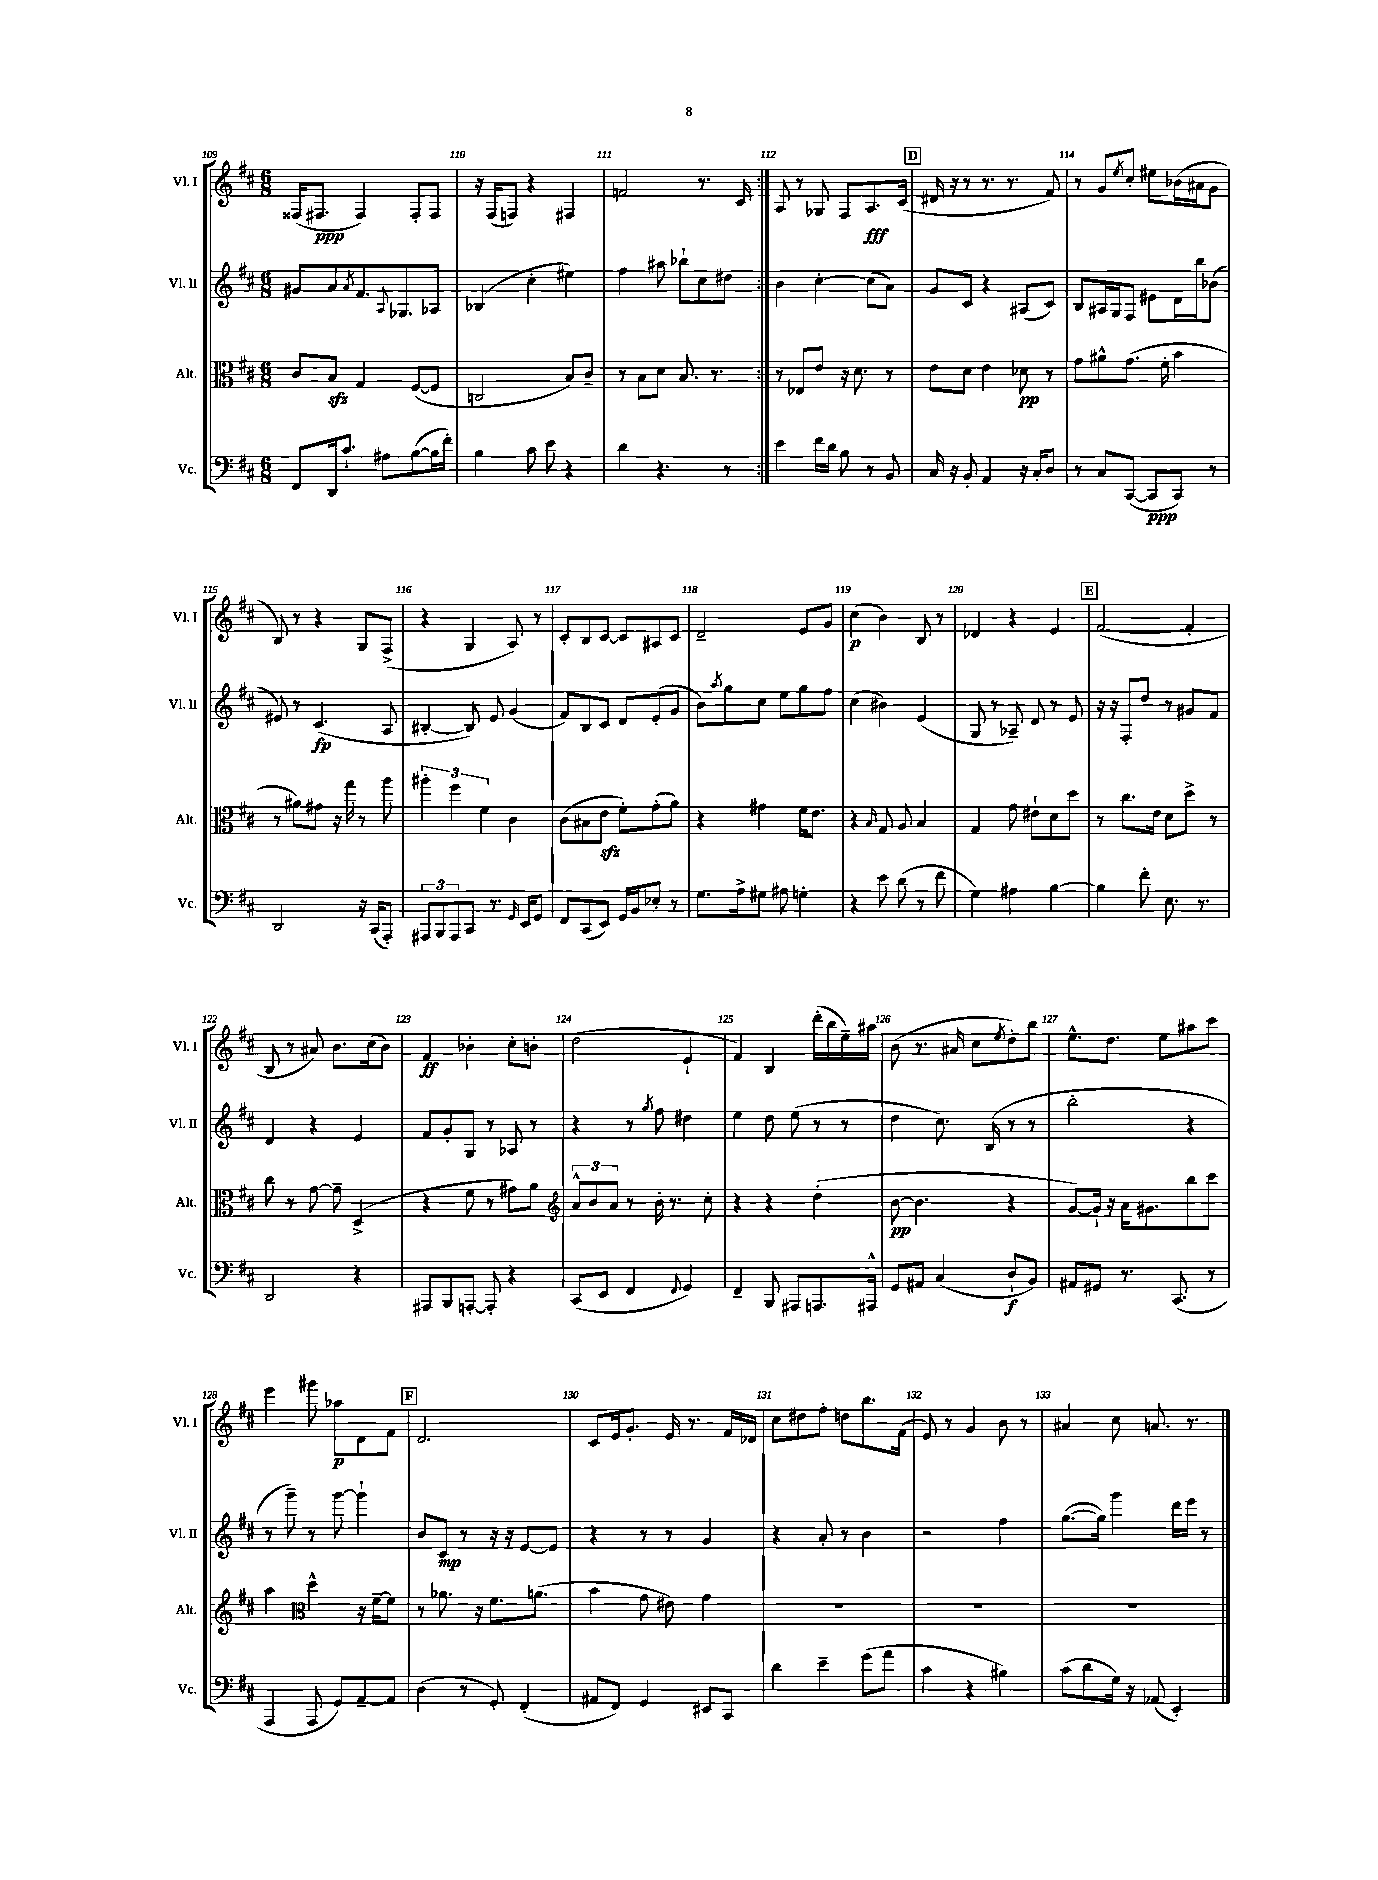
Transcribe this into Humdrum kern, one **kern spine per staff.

**kern	**kern	**kern	**kern
*staff4	*staff3	*staff2	*staff1
*clefF4	*clefC3	*clefG2	*clefG2
*k[f#c#]	*k[f#c#]	*k[f#c#]	*k[f#c#]
*M6/8	*M6/8	*M6/8	*M6/8
8FF#/L	8c#/L	8g#/L	(16F##/LK
.	.	.	8.F#/J
16DD/k	8B/J	8a/	.
8.c#`/J	.	.	.
.	.	8qa/	.
.	4G/	8.f#/	4F#/)
8A#\L	.	.	.
.	.	8qqA/	.
.	.	8.G-/	.
([8B\	([8F#/L	.	8F#'/L
16B\]L	8F#/]J	8A-/J	8F#/J
16f#'\JJ)	.	.	.
=	=	=	=
4B\	2C/	(4B-/	16r
.	.	.	(16F#/LK
.	.	.	8F/J)
8c#\	.	4cc#'\	4r
8e\	.	.	.
4r	8B/L)	4ee#\)	4F#/
.	8c#~/J	.	.
=	=	=	=
4d\	8r	4ff#\	2f/
.	8B\L	.	.
4.r	8d\J	8aa#\	.
.	8.B/	8bb-`\L	.
.	.	8cc#\	8.r
.	8.r	.	.
8r	.	8dd#\J	.
.	.	.	16c#/
=:|!	=:|!	=:|!	=:|!
4e\	8r	4b\	8A/
.	8E-/L	.	8r
16f#\LL	8e/J	[4cc#'\	8G-/
16d\JJ	.	.	.
8B\	16r	.	8F#/L
.	8.d\	.	.
8r	.	(8cc#\]L	8.A/
8BB/	8r	8a\J)	.
.	.	.	(16c#/Jk
=	=	=	=
16C#/	8e\L	8g/L	16d#/
16r	.	.	16r
8BB'/	8d\J	8c#/J	8r
4AA/	4e\	4r	8.r
.	.	.	8.r
16r	8d-\	(8A#/L	.
16C#'/LK	.	.	.
8D/J	8r	8c#/J)	8f#/)
=	=	=	=
8r	8g\L	8B/L	8r
8C#/L	8a#^^\	16A#/L	8g/L
.	.	16G/J	.
.	.	.	8qee/
([8CC#/J	(8.g\J	8F#/J	8cc#'/J
8CC#/]L	.	8e#\L	8ee#\L
.	16f#'\	.	.
8CC#/J)	4b\	16d\L	(16b-\L
.	.	16bb\J	16a#\J
8r	.	(8b-\J	8g\J
=	=	=	=
2DD/	8r	8e#/)	8B/)
.	8a#\L)	8r	8r
.	8g#\J	(4.c#/	4r
.	16r	.	.
.	16gg\	.	.
16r	8r	.	8G/L
(16CC#/LK	.	.	.
8AAA'/J)	8aa\	8A/	(8F#^/J
=	=	=	=
12AAA#/L	6aa#'\	[4B#'/	4r
12BBB/	.	.	.
12AAA#/	6ff#\	.	.
8CC#/J	.	8B#/])	4G/
.	6f#\	.	.
8.r	.	8e/	.
.	4c#\	(4g/	8A/)
16qqGG/	.	.	.
16EE/LK	.	.	.
8GG/J	.	.	8r
=	=	=	=
8FF#/L	(8c#\L	8f#/L)	8c#'/L
(8CC#/	8B#\	8B/	8B/
8EE/J)	8e\J	8c#/J	[8c#/J
16GG/LL	8f#'\L)	8d/L	8c#/]L
16BB/J	.	.	.
8E-'/J	(8g'\	(8e'/	8A#/
8r	8a\J)	8g/J	8c#/J
=	=	=	=
8.G\L	4r	8b\L)	2d~/
.	.	8qaa/	.
.	.	8gg\	.
16A^\k	.	.	.
8G#\J	4g#\	8cc#\J	.
8A#\	.	8ee\L	.
4G'\	16f#\LK	8gg\	8e/L
.	8.e\J	.	.
.	.	8ff#\J	8g/J
=	=	=	=
4r	4r	(4cc#\	(4cc#\
.	16qqB/	.	.
8e\	8G/	4b#\)	4b\)
(8d\	8A/	.	.
8r	4B/	(4e/	8B/
8f#\	.	.	8r
=	=	=	=
4G\)	4G/	8G/	4d-/
.	.	8r	.
4A#\	8g\	8A-~/)	4r
.	8e#`\L	8d/	.
[4B\	8d\	8r	4e/
.	8dd\J	8e/	.
=	=	=	=
4B\]	8r	16r	([2f#/
.	.	16r	.
.	8.cc#\L	8F#'/L	.
8f#'\	.	8dd/J	.
.	16e\Jk	.	.
8.E\	8d\L	8r	.
.	8dd^\J	8g#/L	4f#'/]
8.r	.	.	.
.	8r	8f#/J	.
=	=	=	=
2DD/	8cc#\	4d/	8B/
.	8r	.	8r
.	[8g\	4r	8a#/)
.	8g~\]	.	8.b\L
4r	(4D^/	4e/	.
.	.	.	(16cc#\k
.	.	.	8b\J)
=	=	=	=
8AAA#/L	4r	8f#/L	4f#/
8BBB/	.	8g'/	.
[8AAA'/J	8f#\	8G/J	4b-'\
8AAA'/]	8r	8r	.
4r	8g#\L)	8A-/	8cc#'\L
.	8a\J	8r	8b'\J
=	=	=	=
*	*clefG2	*	*
(8CC#/L	12a^^/L	4r	(2dd\
.	12b/	.	.
8EE/J	.	.	.
.	12a/J	.	.
4FF#/	8r	8r	.
.	.	8qgg/	.
.	16b'\	8ff#\	.
.	8.r	.	.
8qqFF#/	.	.	.
4GG/)	.	4dd#\	4e`/
.	8cc#'\	.	.
=	=	=	=
4FF#~/	4r	4ee\	4f#/)
8BBB/	4r	8dd\	4B/
8AAA#/L	.	(8ee\	.
8.AAA/	(4dd'\	8r	(16ddd'\LL
.	.	.	16bb\
.	.	8r	16ee~\)
16AAA#^^/Jk	.	.	16aa#\JJ
=	=	=	=
8GG/L	[8b\	4dd\	(8b\
8AA#/J	4.b\]	.	8.r
(4C#/	.	8.cc#\)	.
.	.	.	16a#/
.	.	.	8cc#\L
.	.	(16B/	.
.	.	.	8qee/
8D`/L	4r	8r	8dd'\)
8BB/J)	.	8r	8bb\J
=	=	=	=
8AA#/L	[8g/L)	2bb'\	8.ee^^\L
8GG#/J	16g`/]Jk	.	.
.	16r	.	8.dd\J
8.r	16a\LK	.	.
.	8.g#\	.	.
.	.	.	8ee\L
(8.CC#/	.	.	.
.	8bb\	4r	8aa#\
8r	8ccc#\J	.	8ccc#\J
=	=	=	=
4AAA/	4aa\	8r	4eee\
.	.	8ggg~\)	.
*	*clefC3	*	*
8AAA/	4dd^^\	8r	8ggg#\
8GG/L)	.	[8ggg\	8aa-\L
[8AA~/	16r	4ggg`\]	8d\
.	[16f#~\LK	.	.
8AA/]J	8f#\]J	.	8f#\J
=	=	=	=
(4D\	8r	8b/L	2.d/
.	8.a-\	8c#/J	.
8r	.	8r	.
.	16r	.	.
8GG'/)	8.f#\L	16r	.
.	.	16r	.
(4FF#'/	.	[8e/L	.
.	(8.a\J	.	.
.	.	8e/]J	.
=	=	=	=
8AA#/L	4b\	4r	8c#/L
8FF#/J)	.	.	16e/k
.	.	.	8.g'/J
4GG/	8g\	8r	.
.	8e#\)	8r	16e/
.	.	.	8.r
8EE#/L	4g\	4g/	.
8CC#/J	.	.	16f#/LL
.	.	.	16d-/JJ
=	=	=	=
4d\	2.r	4r	8cc#\L
.	.	.	8dd#\
4e~\	.	8a'/	8ff#'\J
.	.	8r	8dd\L
(8g\L	.	4b\	8.bb\
8a\J	.	.	.
.	.	.	(16f#\Jk
=	=	=	=
4c#\	2.r	2r	8e/)
.	.	.	8r
4r	.	.	4g/
4B#\)	.	4ff#\	8b\
.	.	.	8r
=	=	=	=
(8c#\L	2.r	([8.gg\L	4a#/
8d\	.	.	.
.	.	16gg\]Jk)	.
16G\Jk)	.	4ggg\	8cc#\
16r	.	.	.
(8AA-/	.	.	8.a/
4EE'/)	.	16ddd\LL	.
.	.	16eee\JJ	8.r
.	.	8r	.
==	==	==	==
*-	*-	*-	*-
